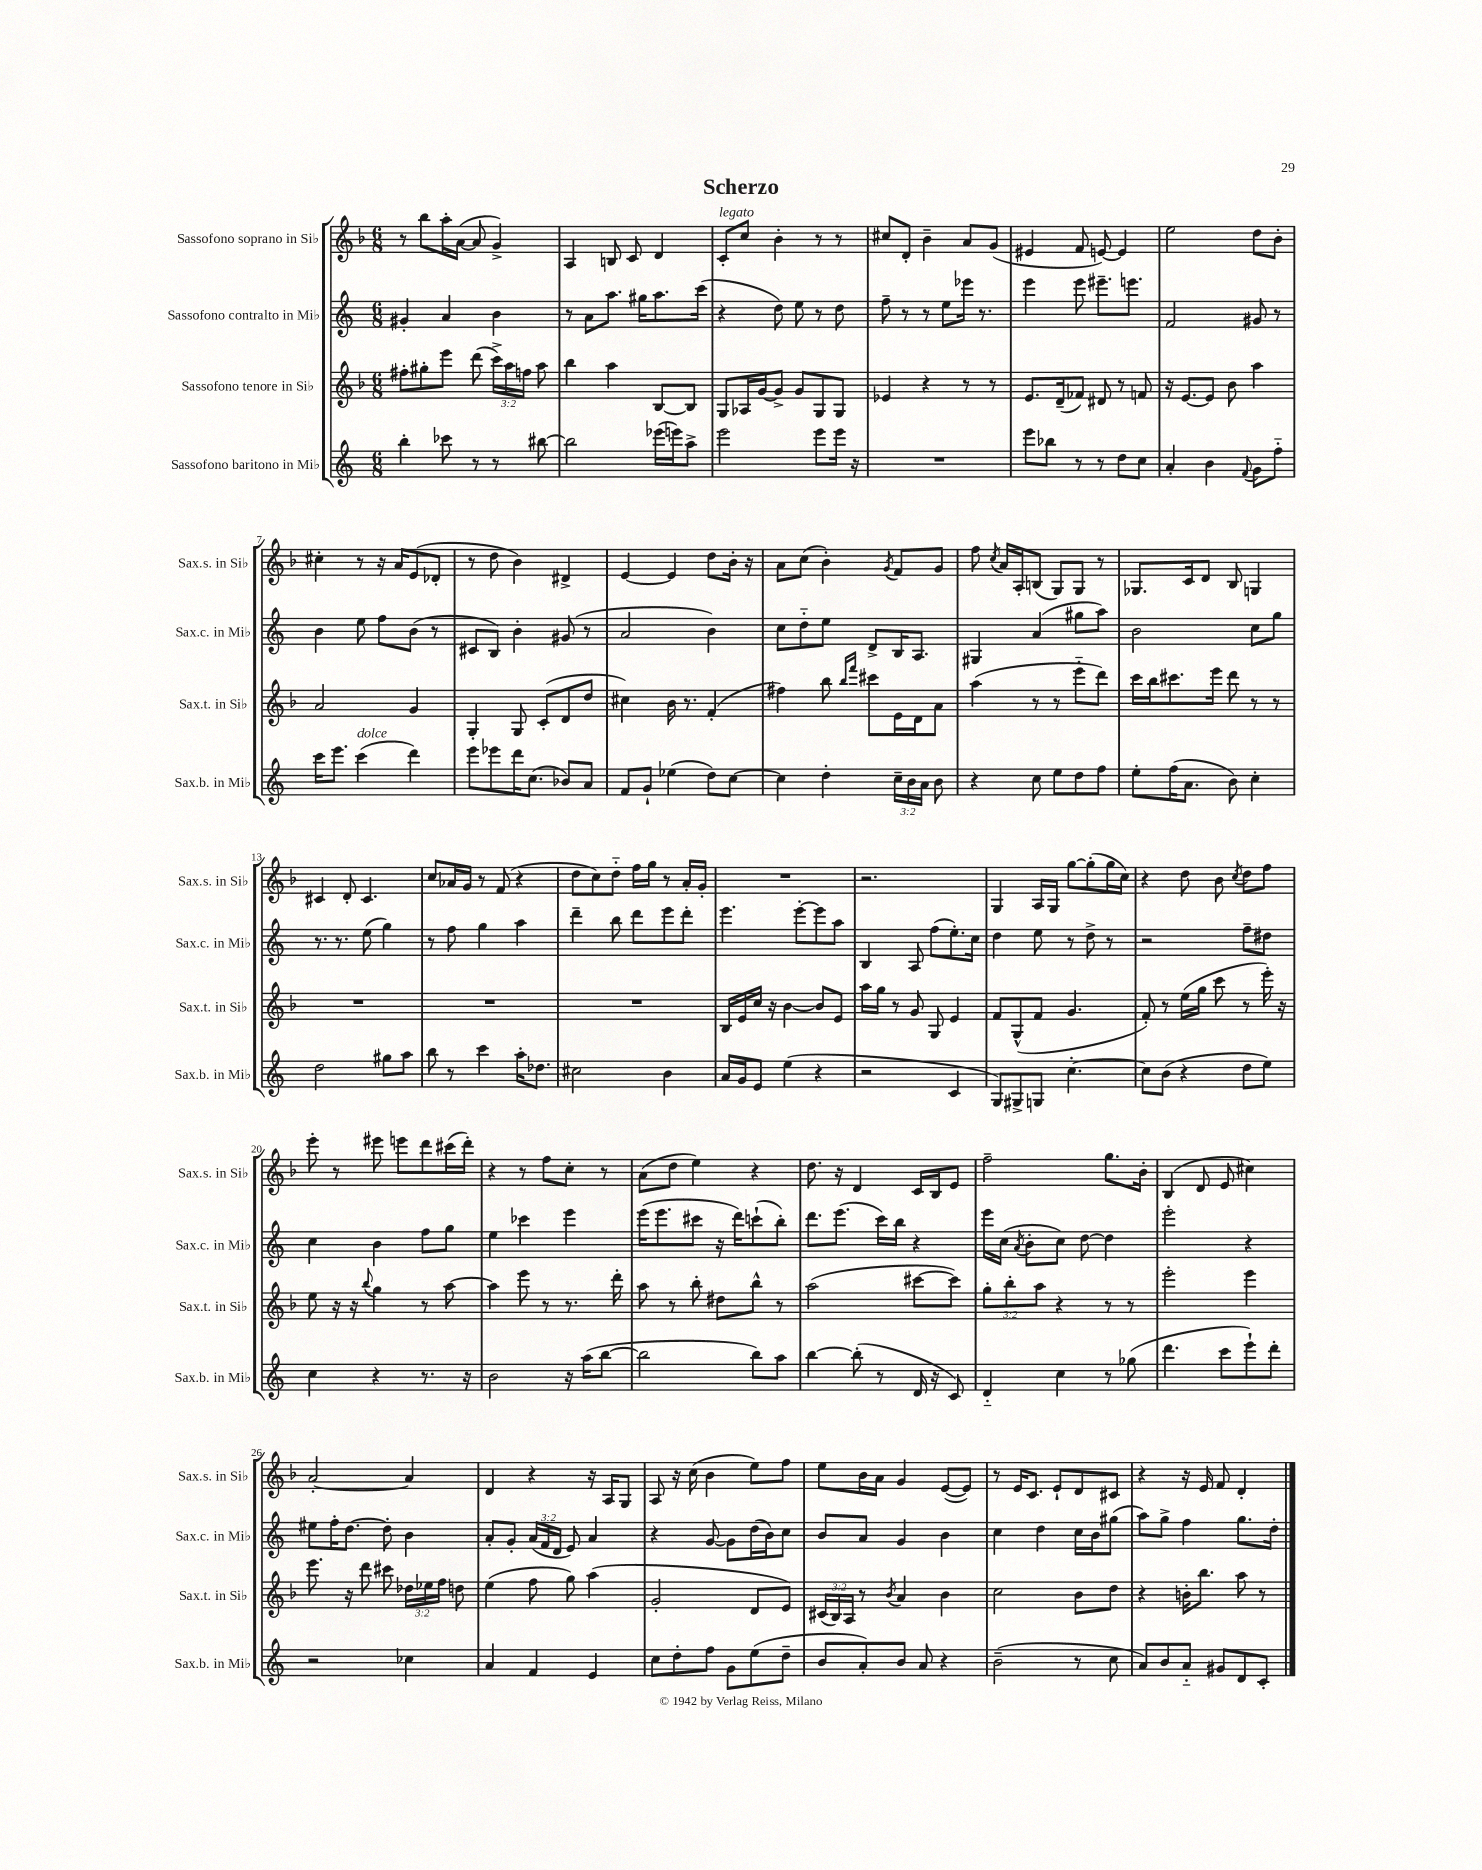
\header { title = "Scherzo" }
<<
\new StaffGroup <<
\new Staff = "s0" \with { instrumentName = "Sassofono soprano in Sib" shortInstrumentName = "Sax.s. in Sib" } {
    \clef treble \key f \major \numericTimeSignature \time 6/8
    \autoBeamOff r8 bes''8[ a''16-. a'16]~( a'8 g'4->) |
    a4 b8 c'8 d'4 |
    c'8[-.^\markup { \italic "legato" } c''8] bes'4-. r8 r8 |
    cis''8[ d'8]-. bes'4-- a'8[ g'8]( |
    eis'4 f'8 e'8~) e'4 |
    e''2 d''8[ bes'8]-. |
    cis''4-. r8 r16 a'16[ e'8( des'8]-. |
    r8 d''8 bes'4) dis'4-> |
    e'4~ e'4 d''8[ bes'16]-. r16 |
    a'8[ c''8]( bes'4-.) \acciaccatura { g'8 } f'8[ g'8] |
    f''8 \acciaccatura { c''8 } a'16[ a16-. b8]( g8[) g8] r8 |
    ges8.[ c'16 d'8] bes8 g4 |
    cis'4 d'8-. cis'4. |
    c''8[ aes'16 g'16] r8 f'8( r4 |
    d''8[ c''8) d''8]-_ f''16[ g''16] r8 a'16[-. g'16]-. |
    R2. |
    r2. |
    g4 a16[ g16] g''8[~ g''8-.( g''16 c''16]) |
    r4 d''8 bes'8 \acciaccatura { c''8 } d''8[ f''8] |
    e'''8-. r8 eis'''8 e'''8[ d'''8 cis'''16( d'''16]-.) |
    r4 r8 f''8[ c''8]-. r8 |
    a'8[( d''8] e''4) r4 |
    d''8. r16 d'4 c'16[ bes16 e'8] |
    f''2-- g''8.[ bes'16]-. |
    bes4( d'8 e'8 cis''4) |
    a'2~-. a'4 |
    d'4 r4 r16 a16[ g8] |
    a8 r16 c''16( bes'4 e''8[) f''8] |
    e''8[ bes'16 a'16] g'4 e'8[~( e'8]) |
    r8 e'16[ c'8.] e'8[-! d'8 cis'8] |
    r4 r16 e'16 f'8 d'4-. \bar "|." |
}
\new Staff = "s1" \with { instrumentName = "Sassofono contralto in Mib" shortInstrumentName = "Sax.c. in Mib" } {
    \clef treble \key c \major \numericTimeSignature \time 6/8 \override Staff.TupletNumber.text = #tuplet-number::calc-fraction-text
    \autoBeamOff gis'4-. a'4 b'4 |
    r8 a'8[ a''8.] gis''16[ a''8. c'''16]( |
    r4 d''8) e''8 r8 d''8 |
    f''8-- r8 r8 e''8[ ees'''16] r8. |
    e'''4 e'''8 eis'''8.[-- e'''8.] |
    f'2 gis'8 r8 |
    b'4 e''8 f''8[ b'8]( r8 |
    cis'8[ b8]) b'4-. gis'8( r8 |
    a'2 b'4) |
    c''8[ d''8-_ e''8] d'8[-> b16 a8.] |
    gis4 a'4( gis''8[ a''8]) |
    b'2 c''8[ g''8] |
    r8. r8. e''8( g''4) |
    r8 f''8 g''4 a''4 |
    d'''4-- b''8 d'''8[ e'''8 d'''8]-. |
    e'''4. e'''8[~-. e'''8 a''8] |
    b4 a8 f''8[( e''8.-.) c''16] |
    d''4 e''8 r8 d''8-> r8 |
    r2 f''8[-- dis''8] |
    c''4 b'4 f''8[ g''8] |
    e''4 ces'''4 e'''4 |
    e'''16[( e'''8. cis'''8] r16 d'''16[) c'''8-!( b''8]-.) |
    d'''8.[ e'''8.]( c'''16[) b''16] r4 |
    e'''16[ c''16]( \acciaccatura { a'8 } b'8[-. c''8]) d''8~ d''4 |
    e'''2-. r4 |
    eis''8[ f''16-. d''8.]~ d''8-. b'4 |
    a'8[-. g'8]-. \tuplet 3/2 { a'16[( f'16 d'16] } e'8) a'4 |
    r4 g'8~ g'8[ d''16( b'16) c''8] |
    b'8[ a'8] g'4 b'4 |
    c''4 d''4 c''16[ b'16 gis''8]( |
    a''8[) g''8]-> f''4 g''8.[ d''16]-. \bar "|." |
}
\new Staff = "s2" \with { instrumentName = "Sassofono tenore in Sib" shortInstrumentName = "Sax.t. in Sib" } {
    \clef treble \key f \major \numericTimeSignature \time 6/8 \override Staff.TupletNumber.text = #tuplet-number::calc-fraction-text
    \autoBeamOff fis''8[-. gis''8-. e'''8] d'''8( \tuplet 3/2 { c'''16[->) a''16 f''16] } a''8 |
    bes''4 a''4 bes8[~ bes8] |
    g8[ aes16 g'16~ g'8]-> g'8[ g8 g8] |
    ees'4 r4 r8 r8 |
    e'8.[ d'16--( fes'8]) dis'8 r8 f'8 |
    r16 e'8.[~ e'8] bes'8 a''4 |
    a'2 g'4 |
    g4-. g8 c'8[-.( d'8 d''8] |
    cis''4) bes'16 r8. f'4-.( |
    fis''4) bes''8 \grace { bes''16[ f'''16] } cis'''8[ e'16 d'16 a'8] |
    a''4( r8 r8 e'''8[-_ d'''8]) |
    c'''16[ bes''16 cis'''8. e'''16] d'''8 r8 r8 |
    R2. |
    R2. |
    R2. |
    bes16[ e'16 c''16] r16 bes'4~ bes'8[ e'8] |
    a''16[ g''16] r8 g'8 g8 e'4 |
    f'8[ g8-^( f'8] g'4. |
    f'8-.) r8 e''16[( g''16] c'''8 r8 e'''16-.) r16 |
    e''8 r16 r16 \appoggiatura { bes''8 } g''4 r8 a''8~ |
    a''4 e'''8 r8 r8. d'''16-. |
    a''8 r8 bes''8-. dis''8[ bes''8]-^ r8 |
    a''2( cis'''8[~ cis'''8]) |
    \tuplet 3/2 { g''8[-. bes''8-. a''8] } r4 r8 r8 |
    e'''2-. e'''4 |
    e'''8. r16 d'''8 cis'''8 \tuplet 3/2 { des''16[ ees''16 f''16] } d''8 |
    e''4( f''8 g''8) a''4( |
    g'2-. d'8[ e'8]) |
    \tuplet 3/2 { cis'16[( bes16) a16] } r8 \acciaccatura { bes'8 } a'4 bes'4 |
    c''2 bes'8[ d''8] |
    r4 b'16[-. bes''8.] a''8 r8 \bar "|." |
}
\new Staff = "s3" \with { instrumentName = "Sassofono baritono in Mib" shortInstrumentName = "Sax.b. in Mib" } {
    \clef treble \key c \major \numericTimeSignature \time 6/8 \override Staff.TupletNumber.text = #tuplet-number::calc-fraction-text
    \autoBeamOff b''4-. ces'''8 r8 r8 bis''8~ |
    bis''2 ees'''16[( e'''16) a''8]-> |
    e'''2 e'''8[ e'''16] r16 |
    R2. |
    e'''8[ bes''8] r8 r8 d''8[ c''8] |
    a'4-. b'4 \appoggiatura { f'8 } g'8[ f''8]-_ |
    c'''16[ e'''8.] c'''4^\markup { \italic "dolce" }( d'''4) |
    e'''8[ ees'''8 d'''16 c''8.]( bes'8[) a'8] |
    f'8[ g'8]-! ees''4( d''8[) c''8]~ |
    c''4 d''4-. \tuplet 3/2 { c''16[-- b'16 a'16] } b'8 |
    r4 c''8 e''8[ d''8 f''8] |
    e''8[-. f''16( a'8.] b'8) c''4-. |
    d''2 gis''8[ a''8] |
    b''8 r8 c'''4 a''16[-. des''8.] |
    cis''2 b'4 |
    a'16[ g'16 e'8] e''4( r4 |
    r2 c'4 |
    g8[) gis8-> g8] c''4.~-. |
    c''8[ b'8]( r4 d''8[ e''8]) |
    c''4 r4 r8. r16 |
    b'2 r16 a''16[( b''8]~ |
    b''2 b''8[) a''8] |
    b''4~ b''8-.( r8 d'16 r16 c'8) |
    d'4-_ c''4 r8 ges''8( |
    d'''4. c'''8[ e'''8-!) d'''8]-. |
    r2 ces''4 |
    a'4 f'4 e'4 |
    c''8[ d''8-. f''8] g'8[ e''8( d''8]-- |
    b'8[ a'8-.) b'8] a'8 r4 |
    b'2--( r8 c''8 |
    a'8[) b'8 a'8]-_ gis'8[ d'8 c'8]-. \bar "|." |
}
>>
>>
